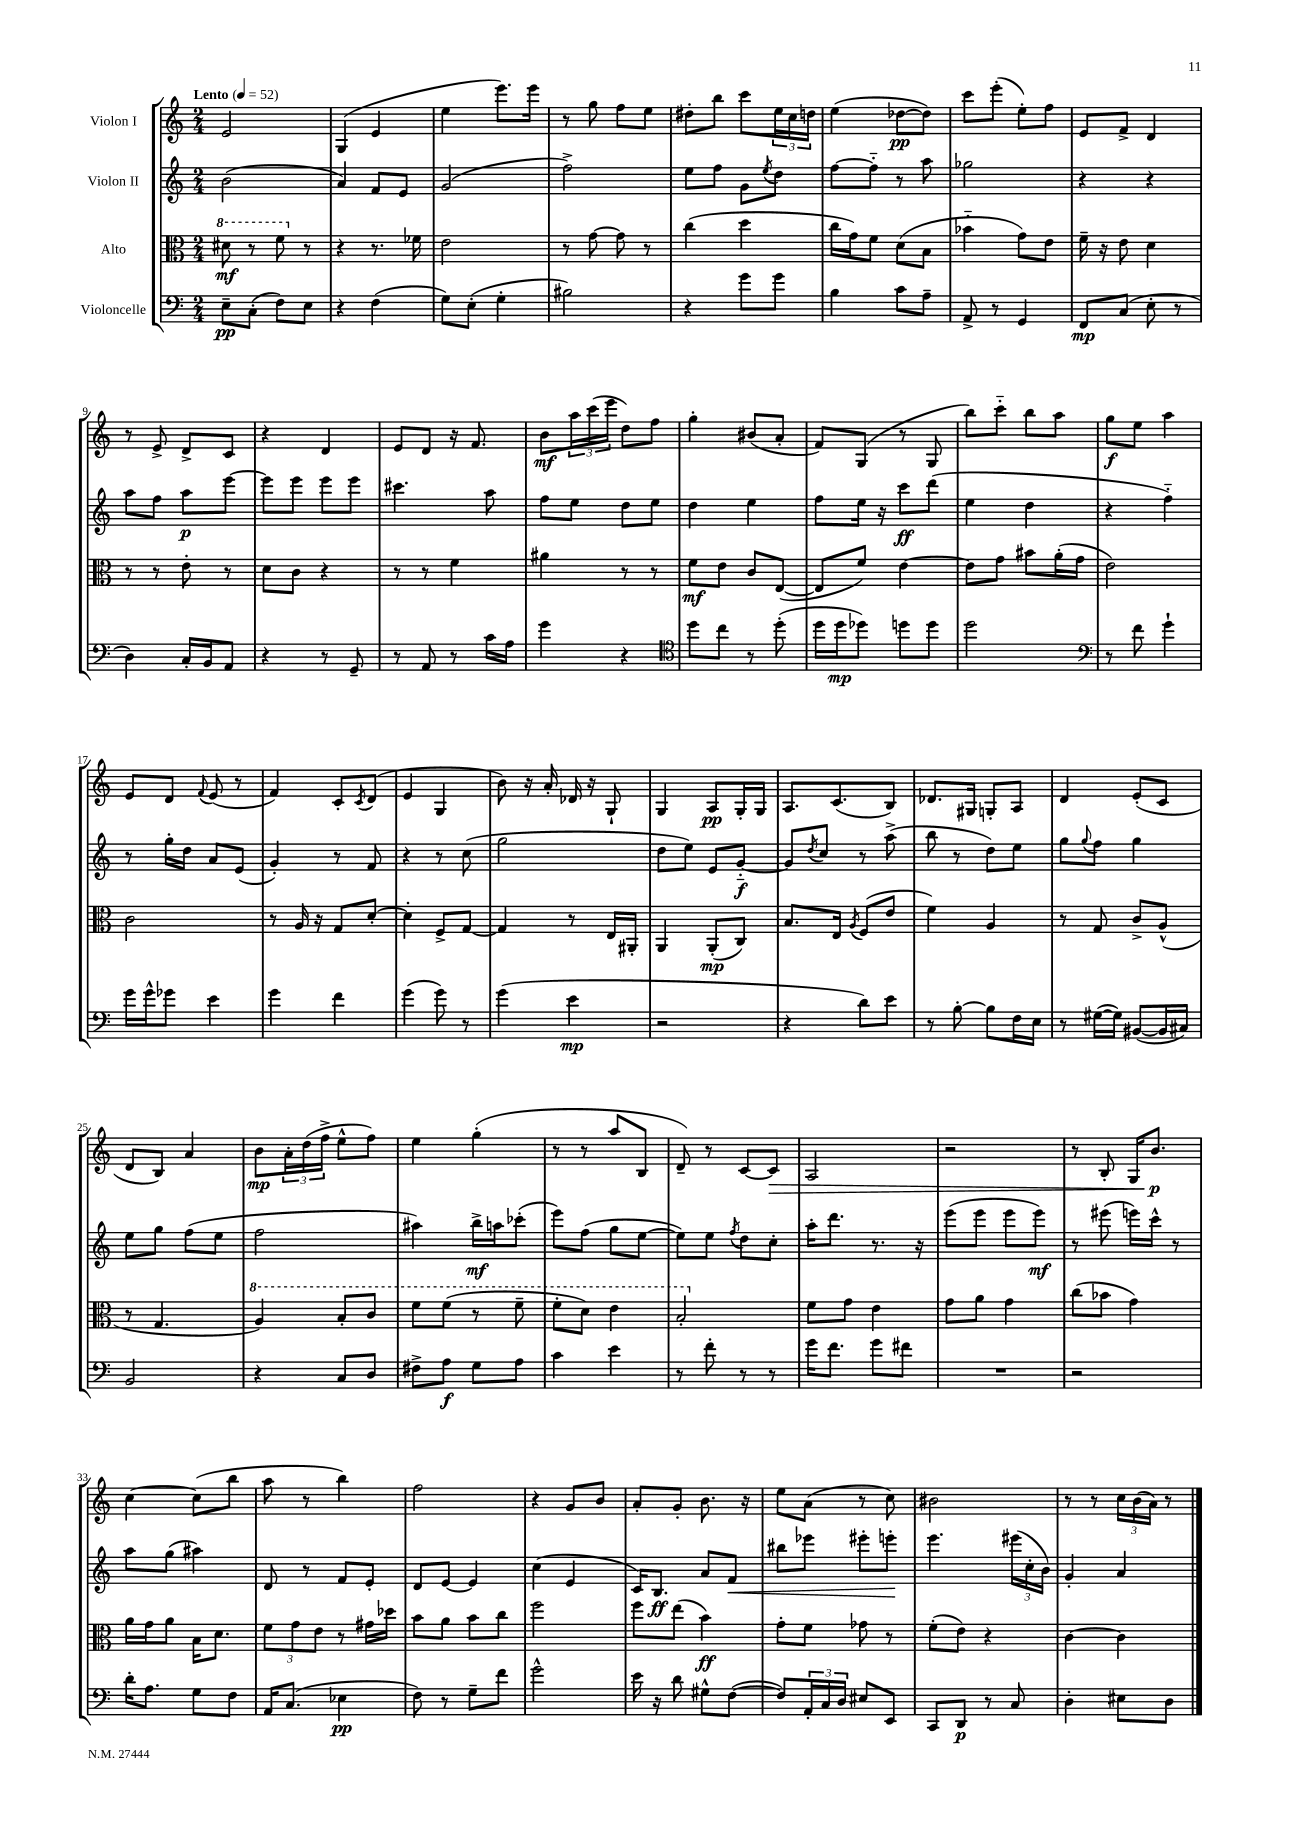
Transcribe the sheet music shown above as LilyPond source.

<<
\new StaffGroup <<
\new Staff = "s0" \with { instrumentName = "Violon I" } {
    \clef treble \key c \major \numericTimeSignature \time 2/4 \tempo "Lento" 4 = 52
    e'2 |
    g4( e'4 |
    e''4 e'''8.) e'''16 |
    r8 g''8 f''8 e''8 |
    dis''8-. b''8 c'''8 \tuplet 3/2 { e''16 c''16 d''16 } |
    e''4( des''8~\pp des''8) |
    c'''8 e'''8-.( e''8-.) f''8 |
    e'8 f'8-> d'4 |
    r8 e'8-> d'8-> c'8 |
    r4 d'4 |
    e'8 d'8 r16 f'8. |
    b'8\mf \tuplet 3/2 { a''16 c'''16( e'''16 } d''8) f''8 |
    g''4-. bis'8( a'8-. |
    f'8) g8( r8 g8 |
    b''8) c'''8-_ b''8 a''8 |
    g''8\f e''8 a''4 |
    e'8 d'8 \appoggiatura { f'8 } e'8( r8 |
    f'4) c'8-. \acciaccatura { c'8 } d'8( |
    e'4 g4 |
    b'8) r16 a'16-. des'16 r16 g8-! |
    g4 a8\pp g16-. g16 |
    a8. c'8.( b8) |
    des'8. gis16 g8-. a8 |
    d'4 e'8-.( c'8 |
    d'8 b8) a'4 |
    b'8\mp \tuplet 3/2 { a'16-. d''16( f''16-> } e''8-^ f''8) |
    e''4 g''4-.( |
    r8 r8 a''8 b8 |
    d'8--) r8 c'8~ c'8\> |
    a2 |
    r2 |
    r8 b8-. g16 b'8.\p\! |
    c''4~ c''8( b''8 |
    a''8 r8 b''4) |
    f''2 |
    r4 g'8 b'8 |
    a'8-. g'8-. b'8. r16 |
    e''8 a'8( r8 c''8) |
    bis'2 |
    r8 r8 \tuplet 3/2 { c''16 b'16( a'16) } r8 \bar "|." |
}
\new Staff = "s1" \with { instrumentName = "Violon II" } {
    \clef treble \key c \major \numericTimeSignature \time 2/4
    b'2( |
    a'4) f'8 e'8 |
    g'2( |
    f''2->) |
    e''8 f''8 g'8 \acciaccatura { e''8 } d''8 |
    f''8~ f''8-_ r8 a''8 |
    ges''2 |
    r4 r4 |
    a''8 f''8 a''8\p e'''8~ |
    e'''8 e'''8 e'''8 e'''8 |
    cis'''4. a''8 |
    f''8 e''8 d''8 e''8 |
    d''4 e''4 |
    f''8 e''16 r16 c'''8\ff d'''8( |
    e''4 d''4 |
    r4 f''4-_) |
    r8 g''16-. d''16 a'8 e'8( |
    g'4-.) r8 f'8 |
    r4 r8 c''8( |
    g''2 |
    d''8 e''8) e'8 g'8~-_\f |
    g'8 \acciaccatura { d''8 } c''8 r8 a''8->( |
    b''8 r8 d''8) e''8 |
    g''8 \appoggiatura { g''8 } f''8 g''4 |
    e''8 g''8 f''8( e''8 |
    f''2 |
    ais''4) b''16->\mf a''16 ces'''8-.( |
    e'''8) f''8( g''8 e''8~ |
    e''8) e''8 \acciaccatura { f''8 } d''8 c''8-. |
    a''16-. d'''8. r8. r16 |
    e'''8( e'''8 e'''8 e'''8\mf) |
    r8 eis'''8( e'''16) c'''16-^ r8 |
    a''8 g''8( ais''4) |
    d'8 r8 f'8 e'8-. |
    d'8 e'8~ e'4 |
    c''4( e'4 |
    c'16) b8.\ff a'8 f'8\< |
    bis''8 ees'''8 eis'''8-. e'''8-.\! |
    e'''4. \tuplet 3/2 { eis'''16( c''16-. b'16) } |
    g'4-. a'4 \bar "|." |
}
\new Staff = "s2" \with { instrumentName = "Alto" } {
    \clef alto \key c \major \numericTimeSignature \time 2/4
    \ottava #1 dis''8\mf r8 f''8 \ottava #0 r8 |
    r4 r8. fes'16 |
    e'2 |
    r8 g'8~ g'8 r8 |
    c''4( d''4 |
    c''16 g'16) f'8 d'8( b8 |
    bes'4-_ g'8) e'8 |
    f'16-- r16 e'8 d'4 |
    r8 r8 e'8-. r8 |
    d'8 c'8 r4 |
    r8 r8 f'4 |
    ais'4 r8 r8 |
    f'8\mf e'8 c'8 e8~( |
    e8 f'8) e'4~ |
    e'8 g'8 bis'8 a'16-.( g'16 |
    e'2) |
    c'2 |
    r8 a16 r16 g8 d'8~-. |
    d'4-. f8-> g8~ |
    g4 r8 e16 ais,16-. |
    a,4 a,8-.\mp( c8) |
    b8. e16 \acciaccatura { a8 } f8( e'8 |
    f'4) a4 |
    r8 g8 c'8-> a8-^( |
    r8 g4. |
    \ottava #1 a'4) b'8-. c''8 |
    f''8 f''8( r8 f''8-- |
    f''8-. d''8) e''4 |
    b'2-. \ottava #0 |
    f'8 g'8 e'4 |
    g'8 a'8 g'4 |
    c''8( bes'8 g'4) |
    a'16 g'16 a'8 b16 d'8. |
    \tuplet 3/2 { f'8 g'8 e'8 } r8 gis'16 des''16 |
    b'8 a'8 b'8 c''8 |
    f''2 |
    f''8 e''8( b'4\ff) |
    g'8-. f'8 ges'8 r8 |
    f'8-.( e'8) r4 |
    c'4~ c'4 \bar "|." |
}
\new Staff = "s3" \with { instrumentName = "Violoncelle" } {
    \clef bass \key c \major \numericTimeSignature \time 2/4
    e8--\pp c8-.( f8) e8 |
    r4 f4( |
    g8) e8-.( g4-. |
    bis2) |
    r4 g'8 g'8 |
    b4 c'8 a8-- |
    a,8-> r8 g,4 |
    f,8\mp c8( e8-. r8 |
    d4) c16-. b,16 a,8 |
    r4 r8 g,8-- |
    r8 a,8 r8 c'16 a16 |
    g'4 r4 |
    \clef tenor d''8 c''8 r8 d''8-.( |
    d''16 d''16\mp des''8) d''8 d''8 |
    d''2 |
    \clef bass r8 f'8 g'4-! |
    g'16 g'16-^ ges'8 e'4 |
    g'4 f'4 |
    g'4( g'8) r8 |
    g'4( e'4\mp |
    r2 |
    r4 d'8) e'8 |
    r8 b8~-. b8 f16 e16 |
    r8 gis16~( gis16) bis,8~( bis,16 cis16) |
    b,2 |
    r4 c8 d8 |
    fis8-> a8\f g8 a8 |
    c'4 e'4 |
    r8 f'8-. r8 r8 |
    g'16 f'8. g'8 fis'8 |
    R2 |
    r2 |
    d'16-. a8. g8 f8 |
    a,16 c8.( ees4\pp |
    f8) r8 g8-- f'8 |
    g'2-^ |
    e'16 r16 d'8 gis8-^ f8~( |
    f8) \tuplet 3/2 { a,16-. c16 d16 } eis8 e,8 |
    c,8 d,8\p r8 c8 |
    d4-. eis8 d8 \bar "|." |
}
>>
>>
